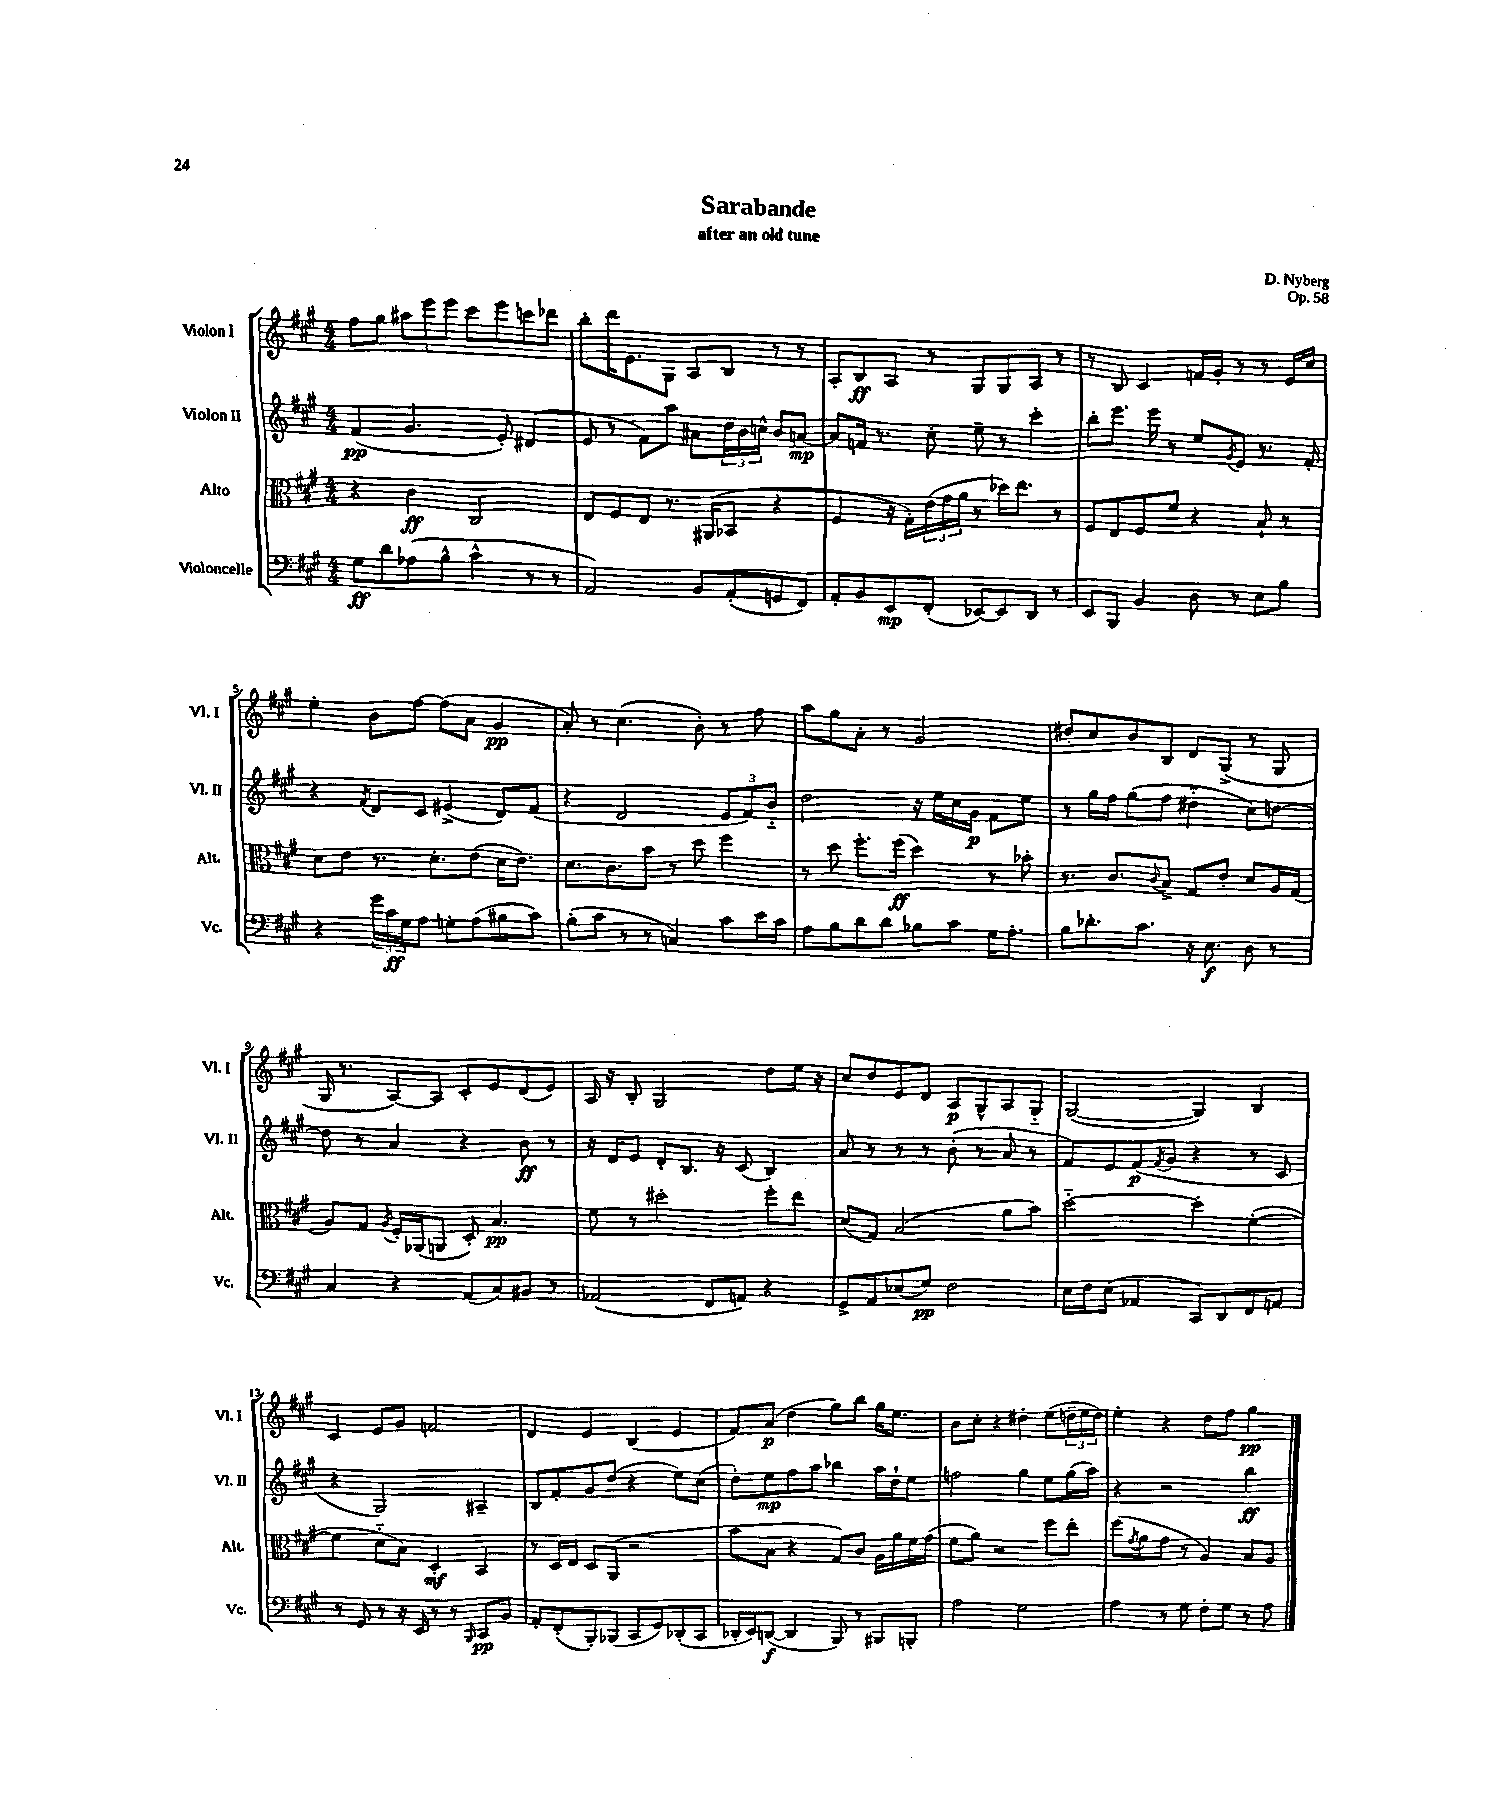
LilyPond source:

\header { title = "Sarabande" composer = "D. Nyberg" subtitle = "after an old tune" opus = "Op. 58" }
<<
\new StaffGroup <<
\new Staff = "s0" \with { instrumentName = "Violon I" shortInstrumentName = "Vl. I" } {
    \clef treble \key a \major \numericTimeSignature \time 4/4
    fis''8 gis''8 \tuplet 3/2 { ais''8 e'''8 e'''8 } cis'''8 e'''8 c'''8 des'''8 |
    b''8-. d'''16 e'8. gis8 a8 b8 r8 r8 |
    a8-. b8\ff a8 r8 gis8 gis8 a8 r8 |
    r8 b8 cis'4 f'16 gis'16-. r8 r8 e'16 cis''16 |
    e''4-. b'8 fis''8~ fis''8( a'8 gis'4\pp |
    a'8-.) r8 cis''4.( b'8-.) r8 fis''8 |
    a''8 gis''8 a'8-. r8 gis'2 |
    dis''8-. cis''8 b'8 b8 d'8 gis8->( r8 gis8 |
    gis16 r8. a8~) a8 cis'8-. e'8 d'8( e'8) |
    a16 r16 b8-. gis2 d''8 e''16 r16 |
    cis''8 d''8 e'8 d'8 a8\p gis8-^ a8 gis8-_ |
    gis2~( gis4) b4 |
    cis'4 e'8 gis'8 f'2 |
    d'4 e'4 b4( e'4 |
    fis'8) a'8\p( d''4 gis''8) b''8 gis''16 e''8. |
    b'8 cis''8-. r4 dis''4-. e''8( \tuplet 3/2 { d''16-- e''16 d''16) } |
    e''4-. r4 d''8 fis''8 gis''4\pp \bar "|." |
}
\new Staff = "s1" \with { instrumentName = "Violon II" shortInstrumentName = "Vl. II" } {
    \clef treble \key a \major \numericTimeSignature \time 4/4
    fis'4\pp( gis'4. e'8-.) dis'4( |
    e'8 r8 fis'8) a''8 ais'8 \tuplet 3/2 { d''16 b'16 c''16-^ } b'8 a'8~\mp |
    a'8 f'16 r8. cis''8-. e''8-- r8 cis'''4-. |
    b''8-. e'''8. e'''16 r8 e''8 \acciaccatura { gis'8 } e'8 r8. fis'16-. |
    r4 \acciaccatura { fis'8 } d'8 cis'8 eis'4->( d'8) fis'8( |
    r4 d'2 \tuplet 3/2 { e'8 fis'8) b'8-_ } |
    d''2 r16 e''16 cis''16 gis'16\p fis'8 e''8 |
    r8 gis''16 fis''16 gis''8( fis''8 dis''4-_ cis''8) d''8~ |
    d''8 r8 a'4 r4 b'8\ff r8 |
    r16 d'16 e'8 d'8-. b8. r16 cis'8( b4) |
    a'8 r8 r8 r8 b'8-.( r8 a'8 r8 |
    fis'8) e'8 fis'8\p( \acciaccatura { fis'8 } gis'8 r4 r8 cis'8 |
    r4 gis2) ais4-- |
    b8 fis'8-. gis'8 d''8( r4 e''8) cis''8( |
    d''8-.) e''8\mp fis''8 a''8 bes''4 a''16 d''16-! e''8 |
    f''2 gis''4 e''8 gis''16( a''16) |
    r4 r2 b''4\ff \bar "|." |
}
\new Staff = "s2" \with { instrumentName = "Alto" shortInstrumentName = "Alt." } {
    \clef alto \key a \major \numericTimeSignature \time 4/4
    r4 cis'4\ff cis2 |
    e8 fis8 e8 r8. ais,16( bes,8 r4 |
    fis4 r16 gis16-.) \tuplet 3/2 { e'16( gis'16 a'16 } r8 des''16) e''8. r8 |
    fis8 e8 fis8 fis'8 r4 b8-! r8 |
    d'8 e'8 r8. d'8.-. e'8( d'16 e'8.) |
    d'8. cis'8. b'8 r8 d''8 fis''4 |
    r8 d''8 fis''8.-. fis''16\ff( d''4) r8 bes'8-. |
    r8. cis'8. \appoggiatura { cis'8 } b8-> gis8 e'8-. d'8 a16 gis16( |
    a8) gis8 \acciaccatura { a8 } fis16-. aes,16( a,8 d8-.) b4.\pp |
    fis'8 r8 dis''2-. fis''8-. e''8 |
    d'8( gis8) b2( a'8 b'8) |
    d''2~-_ d''4-. fis'4~-.( |
    fis'4 d'8-_ b8) d4-.\mf b,4 |
    r8 d16 e16 d8 a,8( r2 |
    b'8 b8 r4 gis8) cis'8 a16 a'16 fis'16 gis'16( |
    fis'8 a'8) r2 fis''8 e''8-. |
    fis''8( \acciaccatura { gis'8 } a'8 gis'8 r8 a4) b8 a8 \bar "|." |
}
\new Staff = "s3" \with { instrumentName = "Violoncelle" shortInstrumentName = "Vc." } {
    \clef bass \key a \major \numericTimeSignature \time 4/4
    gis8\ff d'8 aes8( b8-^ cis'4-^ r8 r8 |
    a,2) b,8 a,8-.( g,8 fis,8) |
    a,8-. b,8 e,8\mp fis,8-.( ees,8~) ees,8 d,8 r8 |
    e,8 b,,8 b,4 d8 r8 e8 b8 |
    r4 \tuplet 3/2 { gis'16 cis'16\ff gis16 } a8 g8-. a8( bis8 cis'8) |
    b8-.( cis'8 r8 r8 c4) cis'8 e'16 cis'16 |
    a8 b8 d'8 d'8 bes8 cis'8 gis16 a8.-. |
    b8 des'8.-. cis'8. r16 e8.\f d8 r8 |
    cis4 r4 a,8( cis8) bis,8 r8 |
    aes,2( fis,8 a,8) r4 |
    gis,8-> a,8 ees8( gis8\pp) fis2 |
    e16 fis16 e8( aes,4 cis,8) d,8 fis,8 a,8 |
    r8 gis,8 r8 r16 e,16 r8 r8 \grace { b,,16 } cis,8\pp b,8 |
    a,8-. fis,8-.( b,,8-.) bes,,8( cis,8 gis,8) des,8-.( cis,8 |
    des,16-. e,16) d,8~\f( d,4 b,,8) r8 bis,,8 b,,8-. |
    a2 gis2 |
    a4 r8 gis8 fis8-. gis8 r8 a8 \bar "|." |
}
>>
>>
